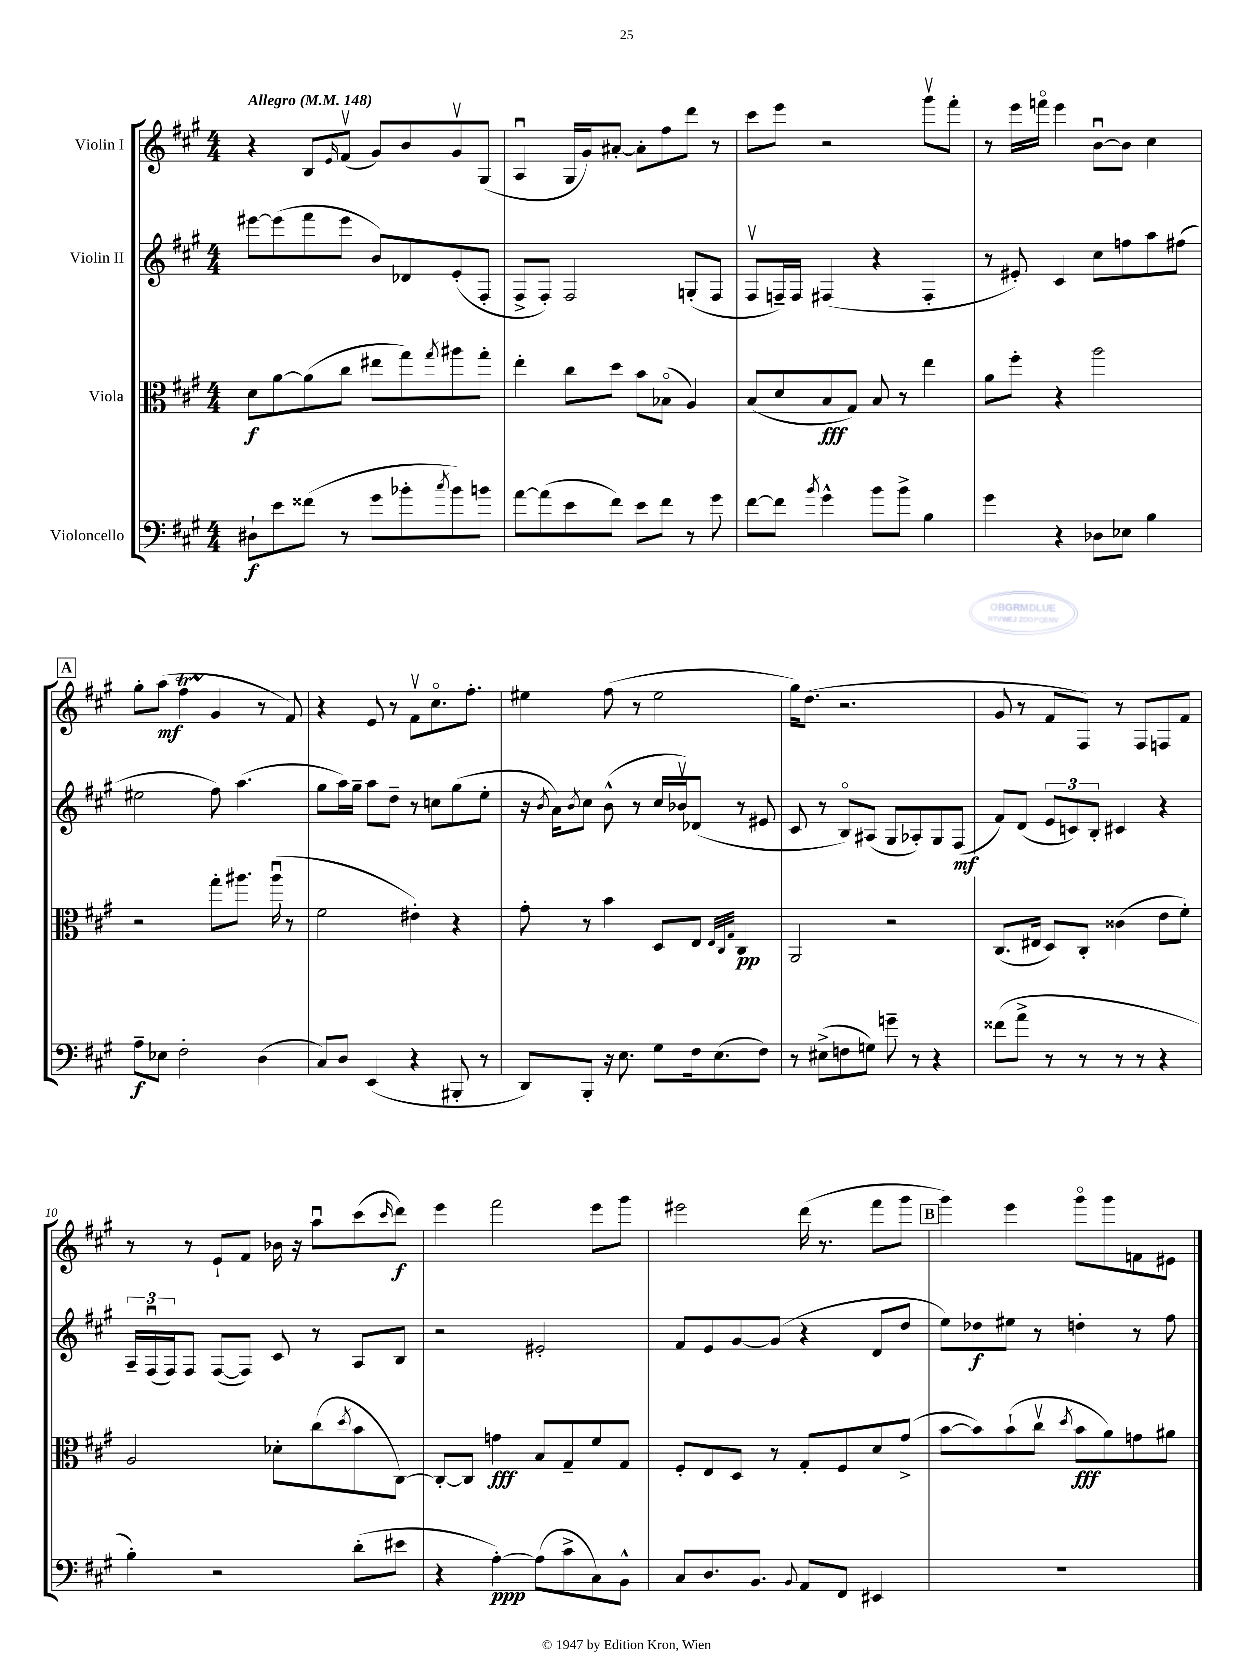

**kern	**kern	**kern	**kern
*staff4	*staff3	*staff2	*staff1
*clefF4	*clefC3	*clefG2	*clefG2
*k[f#c#g#]	*k[f#c#g#]	*k[f#c#g#]	*k[f#c#g#]
*M4/4	*M4/4	*M4/4	*M4/4
*MM148	*MM148	*MM148	*MM148
8D#`\L	8d\L	[8eee#\L	4r
8e\	[8a\	(8eee#\]	.
(8f##\J	(8a\]	8fff#\	8B/L
.	.	.	16qqe/
8r	8cc#\J	8eee#\J	(8f#v/J
8g#\L	8ee#\L	8b/L)	8g#/L)
8b-'\	8gg#\)	8d-/	8b/
8qcc#/	8qgg#/	.	.
8b-\)	8aa#\	(8e'/	8g#v/
8b\J	8gg#'\J	8F#'/J	(8G#/J
=	=	=	=
[8a\L	4ee'\	8F#^/L	4Au/
(8a\]	.	8F#'/J)	.
8e\	8cc#\L	2F#/	16G#/LL
.	.	.	16g#/J)
8f#\J)	8dd\J	.	[8a#'/J
8e\L	8b\L	.	8a#'\]L
8f#\J	(8B-o\J	.	8ff#\
8r	4A/)	(8G'/L	8ddd\J
8g#\	.	8F#/J	8r
=	=	=	=
[8f#\L	(8B/L	8F#v/L	8ccc#\L
8f#\]J	8d/	16F~/L)	8eee\J
.	.	16F/JJ	.
8qb/	.	.	.
4g#^^\	8B/	(4F#/	2r
.	8G#/J)	.	.
8b\L	8B/	4r	.
8b^\J	8r	.	.
4B\	4ee\	4F#'/	8ggg#v\L
.	.	.	8fff#'\J
=	=	=	=
4g#\	8a\L	8r	8r
.	8ff#'\J	8e#'/)	16eee\LL
.	.	.	16fffo\JJ
4r	4r	4c#/	4eee\
8D-\L	2aa\	8cc#\L	[8bu\L
8E-\J	.	8ff\	8b\]J
4B\	.	8aa\	4cc#\
.	.	(8ff#\J	.
=	=	=	=
8A~\L	2r	2ee#\	8gg#'\L
8E-\J	.	.	(8aa\J
2F#'\	.	.	4ff#\
.	8gg#'\L	8ff#\)	4g#/
.	8.aa#\J	(4.aa\	.
(4D\	.	.	8r
.	(16aa#u\	.	.
.	8r	.	8f#/)
=	=	=	=
8C#/L)	2f#\	8gg#\L	4r
8D/J	.	16aa\L)	.
.	.	16gg#~\JJ	.
(4EE/	.	8aa\L	8e/
.	.	8dd~\J	8r
4r	4e#'\)	8r	8f#v\L
.	.	8cc\L	8.cc#o\
8BBB#'/	4r	(8gg#\	.
.	.	.	8.ff#'\J
8r	.	8ee'\J	.
=	=	=	=
8DD/L)	8g#'\	16r	4ee#\
.	.	8qb/	.
.	.	16a\LK)	.
.	.	8qb/	.
8BBB'/J	8r	8cc#\J	.
16r	4b\	(8b^^\	(8ff#\
8.E\	.	.	.
.	.	8r	8r
8G#\L	8D/L	16cc#/LL	2ee#\
.	.	16b-v/J)	.
16F#\k	8E/J	(8d-/J	.
(8.E\	.	.	.
.	32qqE/LLL	.	.
.	32qqC#/	.	.
.	32qqG#/JJJ	.	.
.	4C#/	8r	.
8F#\J)	.	8e#/	.
=	=	=	=
8r	2AA/	8c#/	16gg#\LK)
.	.	.	(8.dd\J
(8E#^\L	.	8r	.
8F\	.	8Bo/L)	2.r
8G\J)	.	(8A#/J	.
8g~\	2r	8G#/L	.
8r	.	8A-'/)	.
4r	.	8G#/	.
.	.	(8F#/J	.
=	=	=	=
(8f##\L	(8.C#/L	8f#/L)	8g#/
8a^\J	.	(8d/J	8r
.	16E#/Jk	.	.
8r	8D/L)	12e/L	8f#/L
.	.	12c/)	.
8r	8C#'/J	.	8F#/J)
.	.	12B'/J	.
8r	(4c##\	4c#/	8r
8r	.	.	8F#/L
4r	8e\L	4r	8F/
.	8f#'\J)	.	8f#/J
=	=	=	=
4B'\)	2A/	24A~/LL	8r
.	.	(24F#u/	.
.	.	24F#/J)	.
.	.	8F#/J	8r
2r	.	([8F#/L	8e`/L
.	.	8F#/]J)	8f#/J
.	8d-'\L	8c#/	16b-\
.	.	.	16r
.	(8cc#\	8r	8aau\L
.	8qdd/	.	.
(8d'\L	8b\	8A/L	(8ccc#\
.	.	.	16qqccc#/
8e#\J	[8C#\J)	8B/J	8ddd\J)
=	=	=	=
4r	8C#'/_L	2r	4eee\
.	8C#/]J	.	.
[4A'\)	4g\	.	2fff#\
(8A\]L	8B/L	2e#'/	.
8c#^\	8G#~/	.	.
8C#\)	8f#/	.	8eee\L
8BB^^\J	8G#/J	.	8ggg#\J
=	=	=	=
8C#/L	8F#'/L	8f#/L	2eee#\
8.D/	8E/	8e/	.
.	8D/J	[8g#/	.
8.BB/J	.	.	.
.	8r	(8g#/]J	.
8qqBB/	.	.	.
8AA/L	8G#'/L	4r	(16ddd\
.	.	.	8.r
8FF#/J	8F#/	.	.
4EE#/	8d/	8d/L	8fff#\L
.	(8g#^/J	8dd/J	8ggg#\J
=	=	=	=
1r	[8b\L	8ee\L)	4ggg#\)
.	8b\])	8dd-\	.
.	(8b`\	8ee#\J	4eee\
.	8cc#v\J	8r	.
.	8qdd/	.	.
.	8b\L	4dd'\	8ggg#o\L
.	8a\)	.	8ggg#\
.	8g\	8r	8f\
.	8a#\J	8ff#\	8e#\J
==	==	==	==
*-	*-	*-	*-
